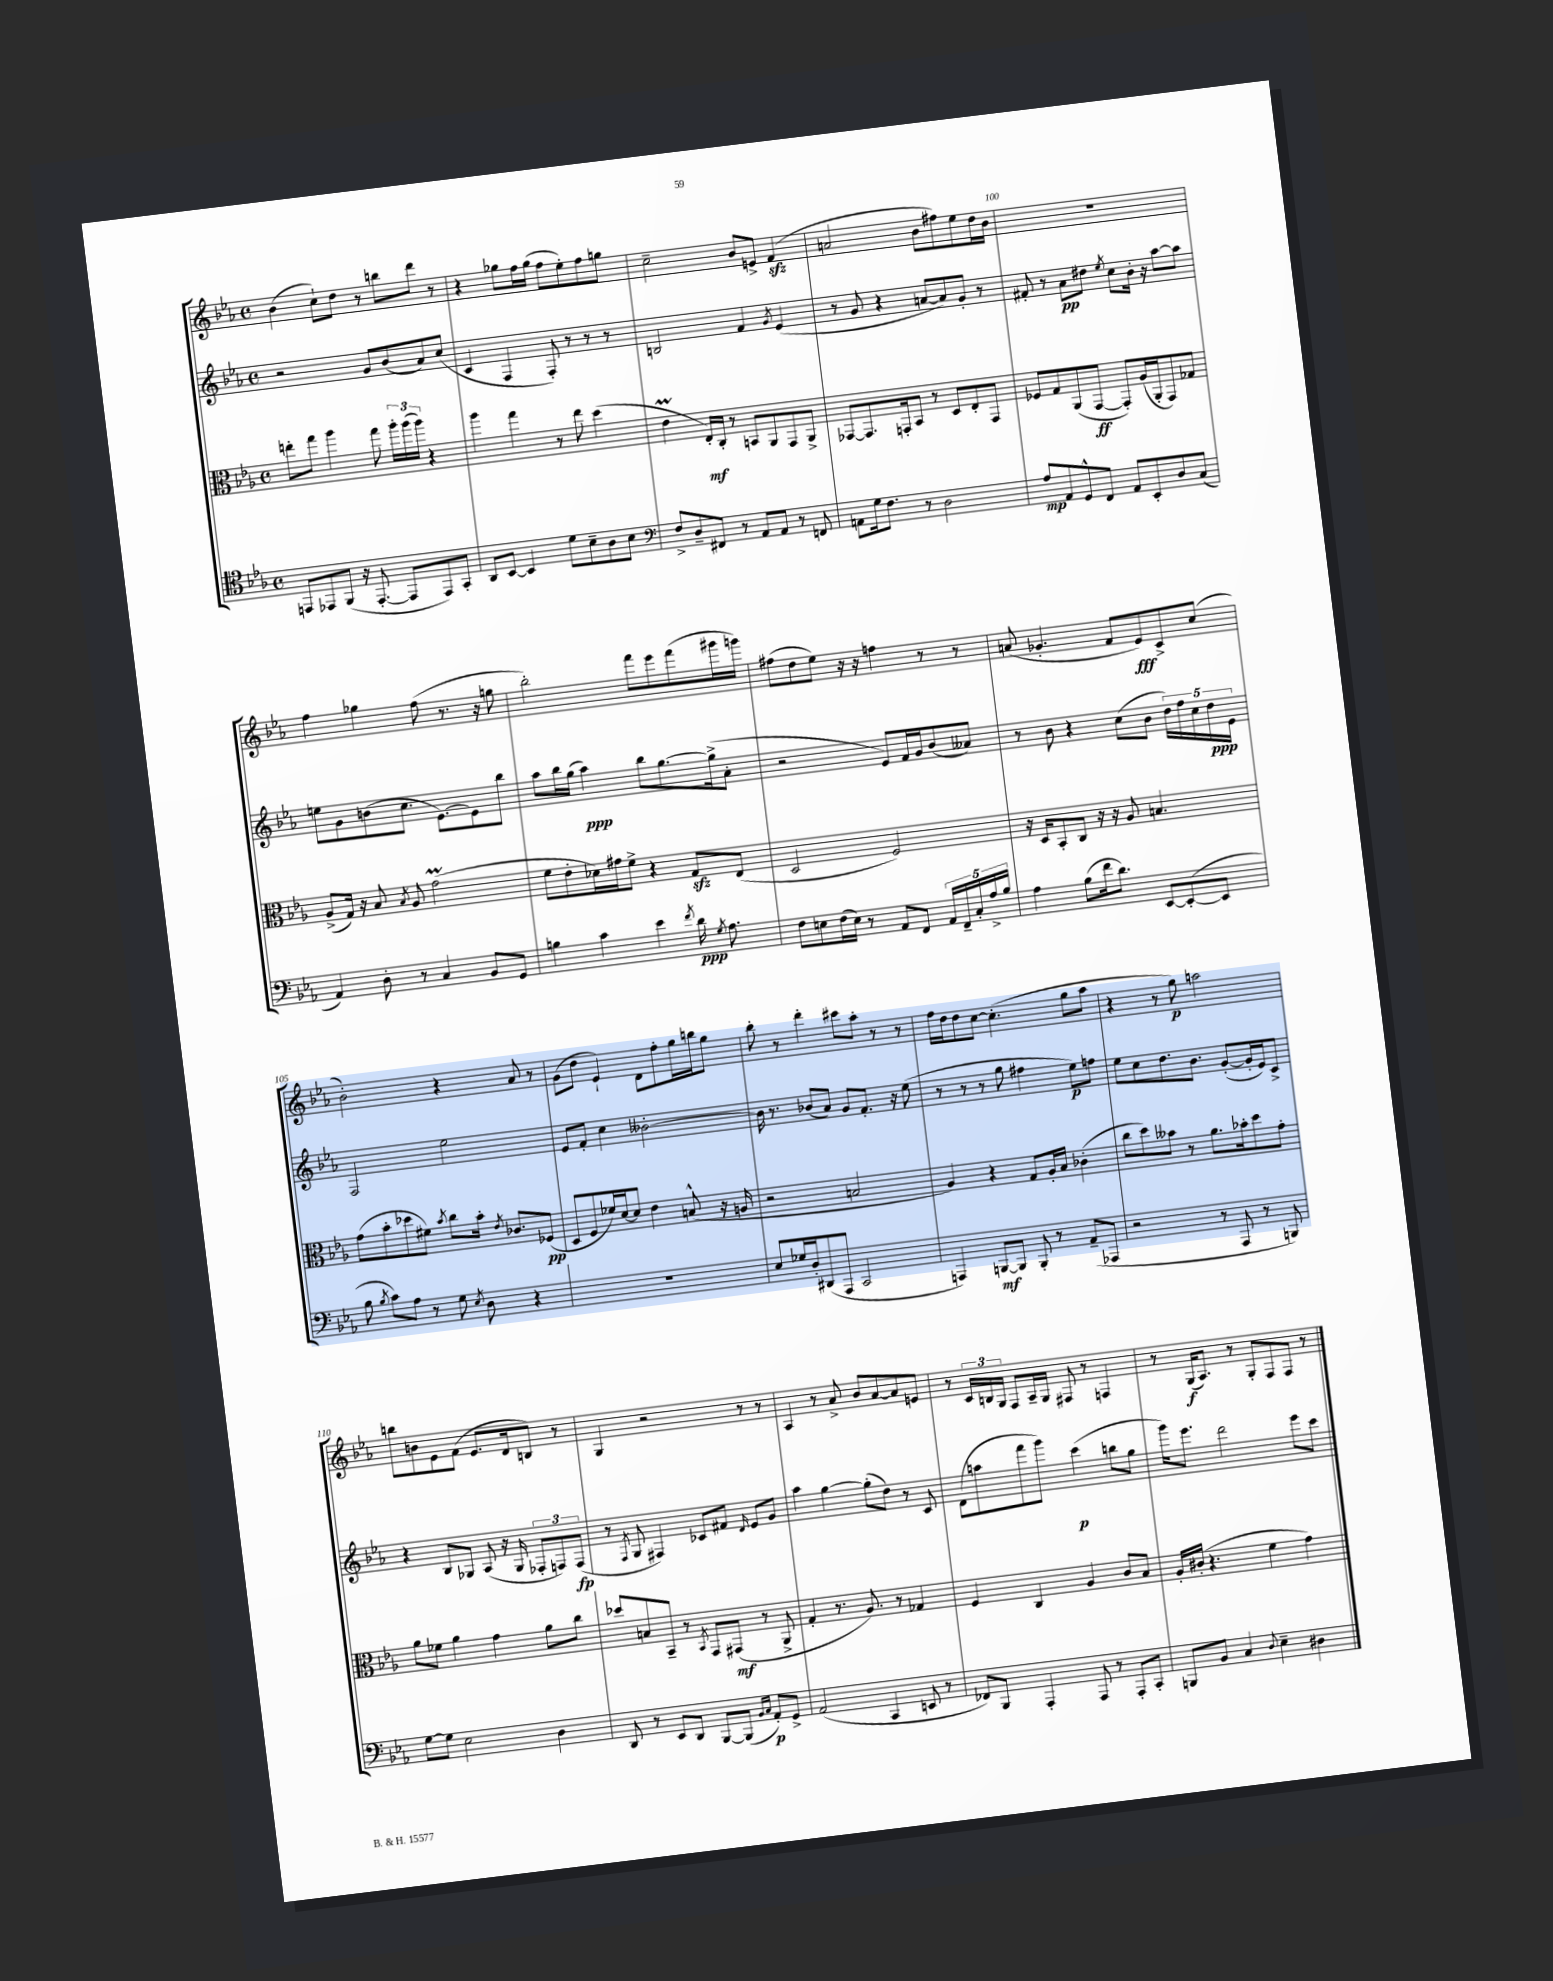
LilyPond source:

<<
\new StaffGroup <<
\new Staff = "s0" {
    \clef treble \key ees \major \defaultTimeSignature \time 4/4
    \autoBeamOff bes'4( c''8[-!) d''8] r8 b''8[ d'''8] r8 |
    r4 ges''8[ f''16 ges''16]( f''8[ ees''8-.) f''8 g''8] |
    c''2-- bes'8[ e'8]-> f'4\sfz( |
    a'2 bes'8[ fis''8) ees''8 d''16 bes'16] |
    R1 |
    f''4 ges''4 f''8( r8. r16 g''8 |
    bes''2-.) f'''8[ ees'''8 f'''8( gis'''16 g'''16]) |
    fis''8[( d''8 ees''8]) r16 r16 f''4 r8 r8 |
    a'8( ges'4.-. f'8[ ees'8\fff) c'8-> c''8]( |
    bes'2-.) r4 aes'8 r8 |
    g'8[( d''8] ees'4-!) d'8[ f''8-. g''16 b''16 g''8] |
    bes''8-. r8 d'''4-. cis'''8[ aes''8]-. r8 r8 |
    f''16[ d''16 d''8 c''8]~ c''4.-.( g''8[ aes''8] |
    r4 r8 g''8\p) a''2 |
    b''8[ b'8 ees'8 f'8]( ees'8.[ d'16 b8]) r8 |
    g4 r2 r8 r8 |
    aes4 r8 aes'8-> bes'8[ aes'8~ aes'8 e'8] |
    r8 \tuplet 3/2 { c'16[ b16 g16] } f8[ aes16-- g16] fis8 r8 f4 |
    r8 g16[\f( aes8.]) r8 g8[-. f8 f8] r8 \bar "|." |
}
\new Staff = "s1" {
    \clef treble \key ees \major \defaultTimeSignature \time 4/4
    \autoBeamOff r2 g'8[ bes'8( aes'8) c''8]( |
    c'4 f4 f8-.) r8 r8 r8 |
    b2 f'4 \acciaccatura { g'8 } ees'4( |
    r8 g'8 r4 a'8[~ a'8) g'8]-. r8 |
    fis'8-. r8 aes'8[\pp dis''8] \acciaccatura { ees''8 } c''8[ bes'16]-. r16 aes''8[~ aes''8] |
    e''8[ g'8 b'8( c''8.] ees'8.[~) ees'8 bes''8] |
    aes''8[ bes''16 g''16]( aes''4\ppp) bes''8[ g''8.~ g''16->( aes'8]-. |
    r2 ees'8[) f'16 g'16 bes'8( aeses'8]) |
    r8 bes'8 r4 c''8[( bes'8] \tuplet 5/4 { d''16[) f''16 c''16 d''16\ppp ees'16] } |
    f2 ees''2 |
    ees'8[ f'8]-. c''4 beses'2~-. |
    beses'16 r8. bes'8[( aes'8]) g'8[ f'8.]-. r16 ees''8( |
    r8 r8 r8 g''8 fis''4 ees''8[\p) f''8] |
    ees''8[ c''8 d''8. bes'8.] g'8[~-.( g'16-. ees'16) c'8]-> |
    r4 bes8[ ges8] aes8( r16 ges16 \tuplet 3/2 { fes8[-. f8) f8]\fp( } |
    r8 \acciaccatura { f8 } g8 fis4) ces'8[ fis'8] \grace { d'16 } ees'8[ g'8] |
    aes''4 g''4~ g''8[-.( d''8]) r8 c'8 |
    d'8[( a''8 f'''8 g'''8]) c'''4\p( b''8[ g''8] |
    g'''16[) ees'''8.] d'''2 ees'''8[ c'''8] \bar "|." |
}
\new Staff = "s2" {
    \clef alto \key ees \major \defaultTimeSignature \time 4/4
    \autoBeamOff e''8[-. g''8] aes''4 g''8 \tuplet 3/2 { aes''16[-. aes''16( aes''16]) } r4 |
    aes''4 g''4 r8 ees''8 d''4( |
    ees'4\prall ees16[-.\mf) c16]-. r8 b,8[ aes,8 g,8 aes,8]-> |
    ges,8[~ ges,8. g,16-. bes,8] r8 d8[ ees8-. g,8] |
    fes8[ g8 aes,8( g,8]~\ff g,8[-.) aes16( aes,16-. g,8) ges8] |
    aes8[->( g16]) r16 bes8 \acciaccatura { bes8 } aes8 g'2\prall( |
    f'8[ ees'8-. des'16) gis'16 f'8]-> r4 g8[\sfz ees8]( |
    d2 f2) |
    r16 d16[ bes,8-. c8] r16 r16 aes8 b4. |
    g'8[( bes'8-. des''8 fis'8]) \acciaccatura { bes'8 } c''8[ bes'16]-. \acciaccatura { ees'8 } ces'8.[ fes8]\pp( |
    d8[ f8 fes'16) d'16~ d'8] ees'4 b8-^( r16 a16 |
    r2 b2 |
    aes4) r4 g8[ aes16-. bes16] ces'4-.( |
    c''8[ d''8) beses'8] r8 aes'8.[ bes'16-. d''8 g'8]-. |
    aes'8[ fes'8] aes'4 g'4 aes'8[ c''8] |
    des''8[ b8 bes,8]-- r8 \acciaccatura { bes,8 } g,8[ gis,8]\mf( r8 aes,8-> |
    g4-. r8. aes8.) r8 ges4 |
    f4 c4 aes4 c'8[ bes8] |
    aes16[-. cis'16]-.( r4. f'4 g'4) \bar "|." |
}
\new Staff = "s3" {
    \clef tenor \key ees \major \defaultTimeSignature \time 4/4
    \autoBeamOff e,8[ ees,8 f,8]( r16 ees,8.~-. ees,8[ ees,8) g,8]-. |
    aes,8[ bes,8]~ bes,4 d'8[ bes8-- aes8 bes8] |
    \clef bass f8[-> d8-- fis,8] r8 aes,8[ aes,8] r8 f,8 |
    a,8[ g16 f8.] r8 d2 |
    aes8[\mp aes,8 g,8-^ f,8] aes,8[ ees,8-. d8 c8]( |
    aes,4) d8-. r8 c4 bes,8[ g,8] |
    b4 c'4 ees'4 \acciaccatura { f'8 } d'16\ppp \acciaccatura { g8 } aes8. |
    f8[ e8 f16( e16]) r8 aes,8[ f,8] \tuplet 5/4 { aes,16[ f,16-- c16-. aes16-> bes16] } |
    aes4 bes8[( f'16 d'8.]) ees,8[~ ees,8~-.( ees,8] |
    bes8 \acciaccatura { bes8 } c'8[) aes8] r8 g8 \acciaccatura { ees8 } d8 r4 |
    R1 |
    ees8[ ges16 d16-. dis,8( aes,,8] c,2 |
    a,,4) b,,8[~\mf b,,8] b,,8-. r8 aes,8[--( aes,,8] |
    r2 r8 aes,,8 r8 b,,8) |
    g8[~ g8] ees2 d4 |
    d,8 r8 ees,8[ d,8] bes,,8[~ bes,,8]( \grace { bes,16[ c16] } aes,8[-.\p) g,8]-> |
    aes,2( c,4 e,8 r8 |
    fes,8[) bes,,8] aes,,4-. aes,,8 r8 aes,,8[-. c,8]-. |
    b,,8[ bes,8] c4 \appoggiatura { d8 } ees4-- dis4 \bar "|." |
}
>>
>>
\layout { \context { \Score currentBarNumber = #96 \override BarNumber.break-visibility = ##(#f #t #t) barNumberVisibility = #(every-nth-bar-number-visible 5) } }
